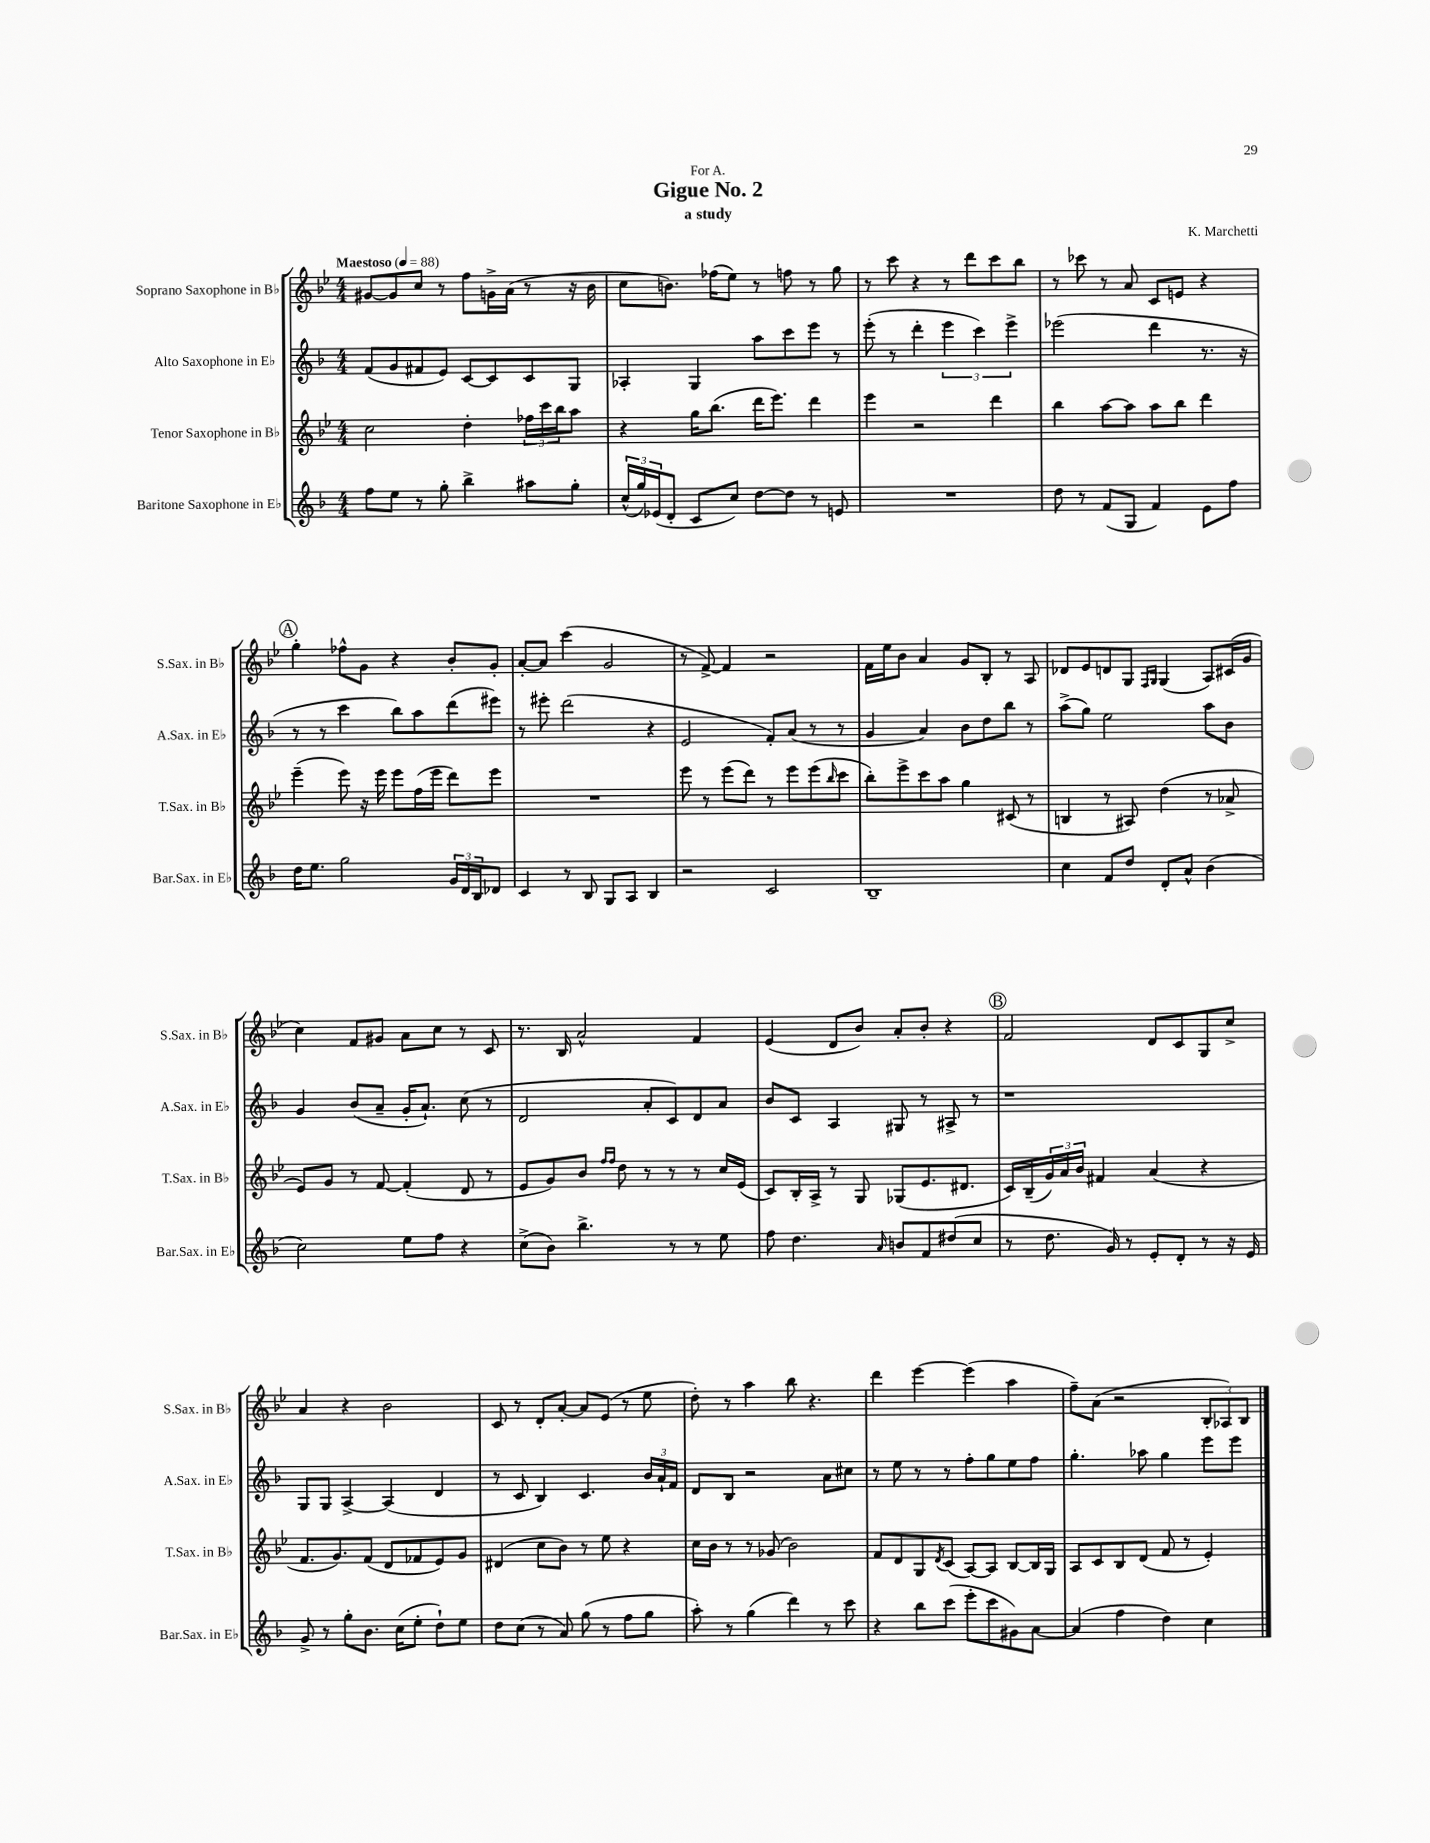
\header { title = "Gigue No. 2" composer = "K. Marchetti" subtitle = "a study" dedication = "For A." }
<<
\new StaffGroup <<
\new Staff = "s0" \with { instrumentName = "Soprano Saxophone in Bb" shortInstrumentName = "S.Sax. in Bb" } {
    \clef treble \key bes \major \numericTimeSignature \time 4/4 \tempo "Maestoso" 4 = 88
    gis'8~ gis'8 c''8 r8 f''8 g'16-> a'16( r8 r16 bes'16 |
    c''8 b'8.) fes''16( ees''8) r8 f''8 r8 g''8 |
    r8 c'''8 r4 r8 d'''8 c'''8 bes''8 |
    r8 ces'''8 r8 a'8 c'8 e'8 r4 |
    \mark \markup { \circle "A" } g''4-. fes''8-^ g'8 r4 bes'8-. g'8-. |
    a'8~-. a'8 c'''4( g'2 |
    r8 f'8~->) f'4 r2 |
    f'16 ees''16 bes'8 a'4 g'8 bes8-. r8 a8 |
    des'8 ees'8 d'8 g8 \grace { f16 g16 } g4( a8) cis'16( g'16 |
    c''4) f'8 gis'8 a'8 c''8 r8 c'8 |
    r8. bes16 a'2-^ f'4 |
    ees'4( d'8 bes'8) a'8-. bes'8-. r4 |
    \mark \markup { \circle "B" } f'2 d'8 c'8 g8 c''8-> |
    a'4 r4 bes'2 |
    c'8 r8 d'8-. a'8~-. a'8 ees'8( r8 ees''8 |
    d''8-.) r8 a''4 bes''8 r4. |
    d'''4 ees'''4~ ees'''4( a''4 |
    f''8--) a'8( r2 \tuplet 3/2 { bes8-. aes8) bes8 } \bar "|." |
}
\new Staff = "s1" \with { instrumentName = "Alto Saxophone in Eb" shortInstrumentName = "A.Sax. in Eb" } {
    \clef treble \key f \major \numericTimeSignature \time 4/4
    f'8( g'8 fis'8 e'8) c'8~ c'8 c'8 g8 |
    aes4-. g4 a''8 c'''8 e'''8 r8 |
    e'''8-.( r8 d'''4-. \tuplet 3/2 { e'''4 c'''4) e'''4-> } |
    ees'''2( d'''4 r8. r16 |
    \mark \markup { \circle "A" } r8 r8 c'''4 bes''8) a''8 d'''8( eis'''8) |
    r8 eis'''8-. d'''2( r4 |
    e'2 f'8-.) a'8( r8 r8 |
    g'4 a'4) bes'8 d''8 bes''8 r8 |
    a''8->( g''8) e''2 a''8 bes'8 |
    g'4 bes'8( a'8-- g'16-. a'8.-!) c''8( r8 |
    d'2 a'8-. c'8) d'8 a'8 |
    bes'8 c'8 a4 gis8 r8 ais8-> r8 |
    \mark \markup { \circle "B" } r1 |
    g8 g8 a4~-> a4( d'4 |
    r8 c'8 bes4) c'4. \tuplet 3/2 { bes'16 a'16-! f'16 } |
    d'8 bes8 r2 a'8 cis''8 |
    r8 e''8 r8 r8 f''8-. g''8 e''8 f''8 |
    g''4.-. aes''8 g''4 e'''8 e'''8 \bar "|." |
}
\new Staff = "s2" \with { instrumentName = "Tenor Saxophone in Bb" shortInstrumentName = "T.Sax. in Bb" } {
    \clef treble \key bes \major \numericTimeSignature \time 4/4
    c''2 d''4-. \tuplet 3/2 { fes''16 c'''16 bes''16 } a''8 |
    r4 g''16 bes''8.( d'''16 ees'''8.) d'''4 |
    ees'''4 r2 d'''4 |
    bes''4 a''8~ a''8 a''8 bes''8 d'''4 |
    \mark \markup { \circle "A" } ees'''4--( ees'''8) r16 ees'''16 ees'''8 f''16( ees'''16 d'''8) ees'''8 |
    R1 |
    ees'''8 r8 ees'''8( d'''8) r8 ees'''8 ees'''8( \grace { bes''16 } c'''8 |
    bes''8-.) ees'''8-> c'''8 a''8 g''4 cis'8( r8 |
    b4 r8 ais8) d''4( r8 aes'8-> |
    ees'8) g'8 r8 f'8~ f'4-.( d'8 r8 |
    ees'8 g'8) bes'8 \grace { f''16 f''16 } d''8 r8 r8 r8 c''16 ees'16( |
    c'8) bes16-. a16-> r8 g8 ges8( ees'8. dis'8. |
    \mark \markup { \circle "B" } c'16) bes16--( \tuplet 3/2 { g'16) a'16 bes'16 } fis'4 a'4( r4 |
    f'8. g'8.) f'8( d'8 fes'8 ees'8) g'8 |
    dis'4( c''8 bes'8) r8 ees''8 r4 |
    c''16 bes'16 r8 r8 ges'8( bes'2) |
    f'8 d'8 g8 \acciaccatura { d'8 } c'8( a8~) a8 bes8~ bes16 g16 |
    a8 c'8 bes8 d'8( f'8 r8 ees'4-.) \bar "|." |
}
\new Staff = "s3" \with { instrumentName = "Baritone Saxophone in Eb" shortInstrumentName = "Bar.Sax. in Eb" } {
    \clef treble \key f \major \numericTimeSignature \time 4/4
    f''8 e''8 r8 g''8-. bes''4-> ais''8 g''8-. |
    \tuplet 3/2 { c''16-^( g''16) ees'16( } d'8-. c'8 c''8) d''8~ d''8 r8 e'8 |
    R1 |
    d''8 r8 f'8( g8 f'4) e'8 f''8 |
    \mark \markup { \circle "A" } d''16 e''8. g''2 \tuplet 3/2 { g'16 d'16 bes16 } des'8 |
    c'4 r8 bes8 g8 a8 bes4 |
    r2 c'2 |
    bes1-- |
    c''4 f'8 d''8 d'8-. a'8-^ bes'4( |
    c''2) e''8 f''8 r4 |
    c''8->( bes'8) bes''4.-> r8 r8 e''8 |
    f''8 d''4. \grace { a'16 } b'8 f'8 dis''8( c''8 |
    \mark \markup { \circle "B" } r8 d''8. g'16) r8 e'8-. d'8-. r8 r16 e'16 |
    g'8-> r8 g''8-. bes'8. c''16( e''8-. d''8-!) e''8 |
    d''8 c''8( r8 a'8) g''8( r8 f''8 g''8 |
    a''8-.) r8 g''4( d'''4) r8 c'''8 |
    r4 bes''8 c'''8( e'''8-. c'''8 gis'8) a'8~ |
    a'4( f''4 d''4) c''4 \bar "|." |
}
>>
>>
\layout { \context { \Score \remove "Bar_number_engraver" } }
